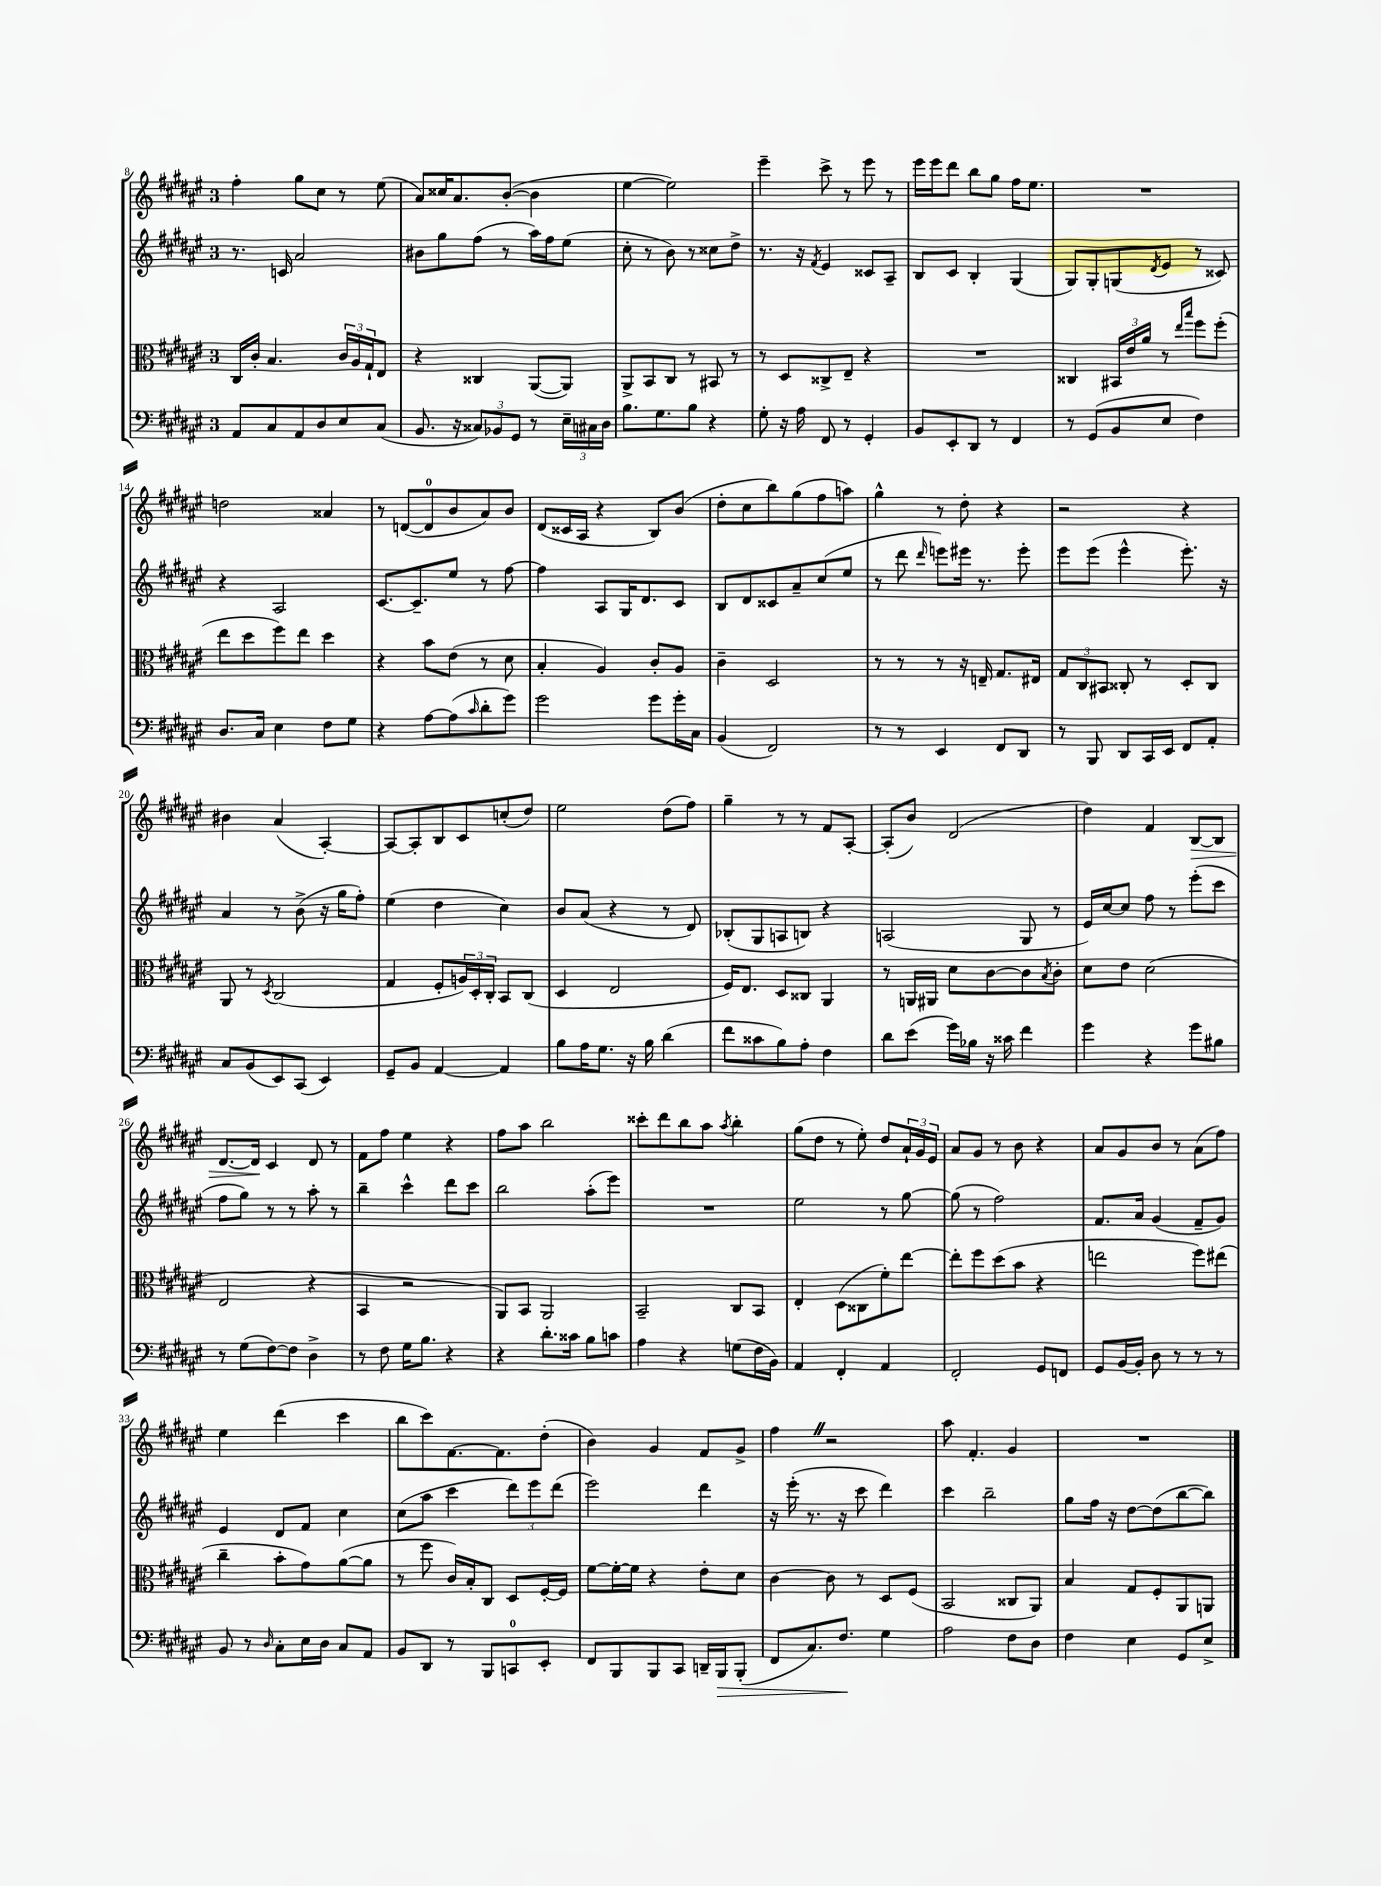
<<
\new StaffGroup <<
\new Staff = "s0" {
    \clef treble \key fis \major \once \override Staff.TimeSignature.style = #'single-digit \time 3/4
    fis''4-. gis''8 cis''8 r8 eis''8( |
    ais'8) cisis''16 ais'8. b'8~-.( b'4 |
    eis''4~ eis''2) |
    eis'''4-- cis'''8-> r8 eis'''8 r8 |
    eis'''16 eis'''16 dis'''8 b''8 gis''8 fis''16 eis''8. |
    R2. |
    d''2 aisis'4 |
    r8 d'8~( d'8-0 b'8 ais'8) b'8 |
    dis'8( cisis'16 ais16 r4 b8) b'8( |
    dis''8-. cis''8 b''8) gis''8( fis''8 a''8) |
    gis''4-^ r8 dis''8-. r4 |
    r2 r4 |
    bis'4 ais'4( ais4~-.) |
    ais8~ ais8-. b8 cis'8 c''8-.( dis''8) |
    eis''2 dis''8( fis''8) |
    gis''4-- r8 r8 fis'8 ais8~-. |
    ais8-.( b'8) dis'2( |
    dis''4) fis'4 b8~\> b8 |
    dis'8.~ dis'16\! cis'4 dis'8 r8 |
    fis'8 fis''8 eis''4 r4 |
    fis''8 ais''8 b''2 |
    cisis'''8-. dis'''8 b''8 ais''8 \acciaccatura { ais''8 } b''4-. |
    gis''8( dis''8 r8 eis''8-.) dis''8 \tuplet 3/2 { ais'16-! gis'16 eis'16 } |
    ais'8 gis'8 r8 b'8 r4 |
    ais'8 gis'8 b'8 r8 ais'8( fis''8) |
    eis''4 dis'''4( cis'''4 |
    b''8 cis'''8) fis'8.~ fis'8. dis''8-.( |
    b'4) gis'4 fis'8 gis'8-> |
    fis''4 \once \override BreathingSign.text = \markup { \musicglyph "scripts.caesura.straight" } \breathe r2 |
    ais''8 fis'4.-. gis'4 |
    R2. \bar "|." |
}
\new Staff = "s1" {
    \clef treble \key fis \major \once \override Staff.TimeSignature.style = #'single-digit \time 3/4
    r8. c'16 ais'2 |
    bis'8 gis''8 fis''8( r8 ais''16) fis''16 eis''8( |
    cis''8-. r8 b'8) r8 cisis''8 dis''8-> |
    r8. r16 \acciaccatura { fis'8 } eis'4 cisis'8 ais8-- |
    b8 cis'8 b4-. gis4( |
    gis8) gis8-. g8( \acciaccatura { dis'8 } eis'8 r8 cisis'8) |
    r4 ais2 |
    cis'8.~ cis'8.-- eis''8 r8 fis''8~ |
    fis''4 ais8 gis16 dis'8. cis'8 |
    b8 dis'8 cisis'8 ais'8-- cis''8( eis''8 |
    r8 dis'''8 \grace { dis'''16 } e'''8) eis'''16 r8. eis'''8-. |
    eis'''8 eis'''8( eis'''4-^ eis'''8.-.) r16 |
    ais'4 r8 b'8->( r16 gis''16 fis''8-.) |
    eis''4( dis''4 cis''4) |
    b'8 ais'8( r4 r8 dis'8) |
    bes8-.( gis8 a8 b8) r4 |
    a2( gis8 r8 |
    eis'16) cis''16~ cis''8 fis''8 r8 eis'''8-.( cis'''8 |
    fis''8 gis''8) r8 r8 ais''8-. r8 |
    b''4-- cis'''4-^ dis'''8 cis'''8 |
    b''2 ais''8-.( eis'''8) |
    R2. |
    eis''2 r8 gis''8~ |
    gis''8( r8 fis''2) |
    fis'8. ais'16 gis'4( fis'8-- gis'8) |
    eis'4 dis'8 fis'8 cis''4 |
    cis''8( ais''8 cis'''4 \tuplet 3/2 { dis'''8) eis'''8 dis'''8( } |
    eis'''2) dis'''4 |
    r16 eis'''16-.( r8. r16 cis'''8 dis'''4) |
    cis'''4 b''2-- |
    gis''8 fis''16 r16 dis''8~ dis''8( b''8~ b''8) \bar "|." |
}
\new Staff = "s2" {
    \clef alto \key fis \major \once \override Staff.TimeSignature.style = #'single-digit \time 3/4
    cis16 cis'16-. b4. \tuplet 3/2 { cis'16 ais16 gis16-! } eis8 |
    r4 cisis4 ais,8~( ais,8) |
    ais,8-> b,8 cis8 r8 bis,8 r8 |
    r8 dis8 cisis8-> eis8-- r4 |
    R2. |
    cisis4 \tuplet 3/2 { bis,16 eis'16 ais'16 } r8 \grace { eis''16 b''16 } fis''8 fis''8-.( |
    eis''8 dis''8 fis''8) eis''8 dis''4 |
    r4 b'8 eis'8( r8 dis'8 |
    b4-. ais4) cis'8-. ais8 |
    cis'4-- dis2 |
    r8 r8 r8 r16 e16-- gis8. eis16 |
    \tuplet 3/2 { gis8 cis8 bis,8 } cisis8-. r8 dis8-. cisis8 |
    ais,8 r8 \acciaccatura { dis8 } cis2( |
    gis4 fis8-. \tuplet 3/2 { a16) dis16-. cis16-. } b,8 cis8( |
    dis4 eis2 |
    fis16) eis8. dis8 cisis8 ais,4 |
    r8 a,16 ais,16 dis'8 cis'8~ cis'8 \acciaccatura { b8 } cis'8-. |
    dis'8 eis'8 dis'2( |
    eis2 r4 |
    b,4 r2 |
    ais,8) b,8 ais,2 |
    b,2-- cis8 b,8 |
    eis4-. dis8( cisis8 fis'8-.) eis''8~ |
    eis''8-. fis''8 dis''8( b'8 r4 |
    e''2 fis''8) eis''8( |
    cis''4-- b'8-. gis'8) ais'8~( ais'8 |
    r8 fis''8 cis'16) b16-. cis8 dis8 fis16~-. fis16 |
    fis'8~ fis'16~-. fis'16 r4 eis'8-. dis'8 |
    cis'4~ cis'8 r8 dis8 fis8( |
    b,2 cisis8 ais,8) |
    b4 gis8 fis8-. ais,8 a,8 \bar "|." |
}
\new Staff = "s3" {
    \clef bass \key fis \major \once \override Staff.TimeSignature.style = #'single-digit \time 3/4
    ais,8 cis8 ais,8 dis8 eis8 cis8( |
    b,8. r16 \tuplet 3/2 { cisis8) bes,8 gis,8 } r8 \tuplet 3/2 { eis16-- cis16 dis16 } |
    b8. gis8. b8 r4 |
    gis8-. r16 ais16 fis,8 r8 gis,4-. |
    b,8 eis,8-. dis,8 r8 fis,4 |
    r8 gis,8( b,8 eis8 fis4) |
    dis8. cis16 eis4 fis8 gis8 |
    r4 ais8~ ais8( \grace { cis'16 } dis'8-. gis'8) |
    gis'2 gis'8 gis'16-. cis16 |
    b,4( fis,2) |
    r8 r8 eis,4 fis,8 dis,8 |
    r8 b,,8 dis,8 cis,16 eis,16 fis,8 ais,8-. |
    cis8 b,8( eis,8) cis,8( eis,4) |
    gis,8-- b,8 ais,4~ ais,4 |
    b8 ais16 gis8. r16 b16 dis'4( |
    fis'8 cisis'8 b8) ais8-. fis4 |
    dis'8 eis'8( gis'16) bes16 r16 cisis'16 fis'4 |
    gis'4 r4 gis'8 bis8 |
    r8 gis8( fis8~) fis8 dis4-> |
    r8 fis8 gis16 b8. r4 |
    r4 dis'8.-. cisis'16 b8 c'8 |
    ais4 r4 g8( fis16 b,16) |
    ais,4 fis,4-. ais,4 |
    fis,2-. gis,8 f,8 |
    gis,8 b,16~ b,16-. dis8 r8 r8 r8 |
    b,8 r8 \grace { dis16 } cis8-. eis16 dis16 cis8 ais,8 |
    b,8 dis,8 r8 b,,8 c,8-0 eis,8-. |
    fis,8 b,,8 b,,8 cis,8 d,16-- b,,16\> b,,8-.( |
    fis,8 cis8.) fis8.\! gis4 |
    ais2 fis8 dis8 |
    fis4 eis4 gis,8 eis8-> \bar "|." |
}
>>
>>
\layout { \context { \Score currentBarNumber = #8 } }
